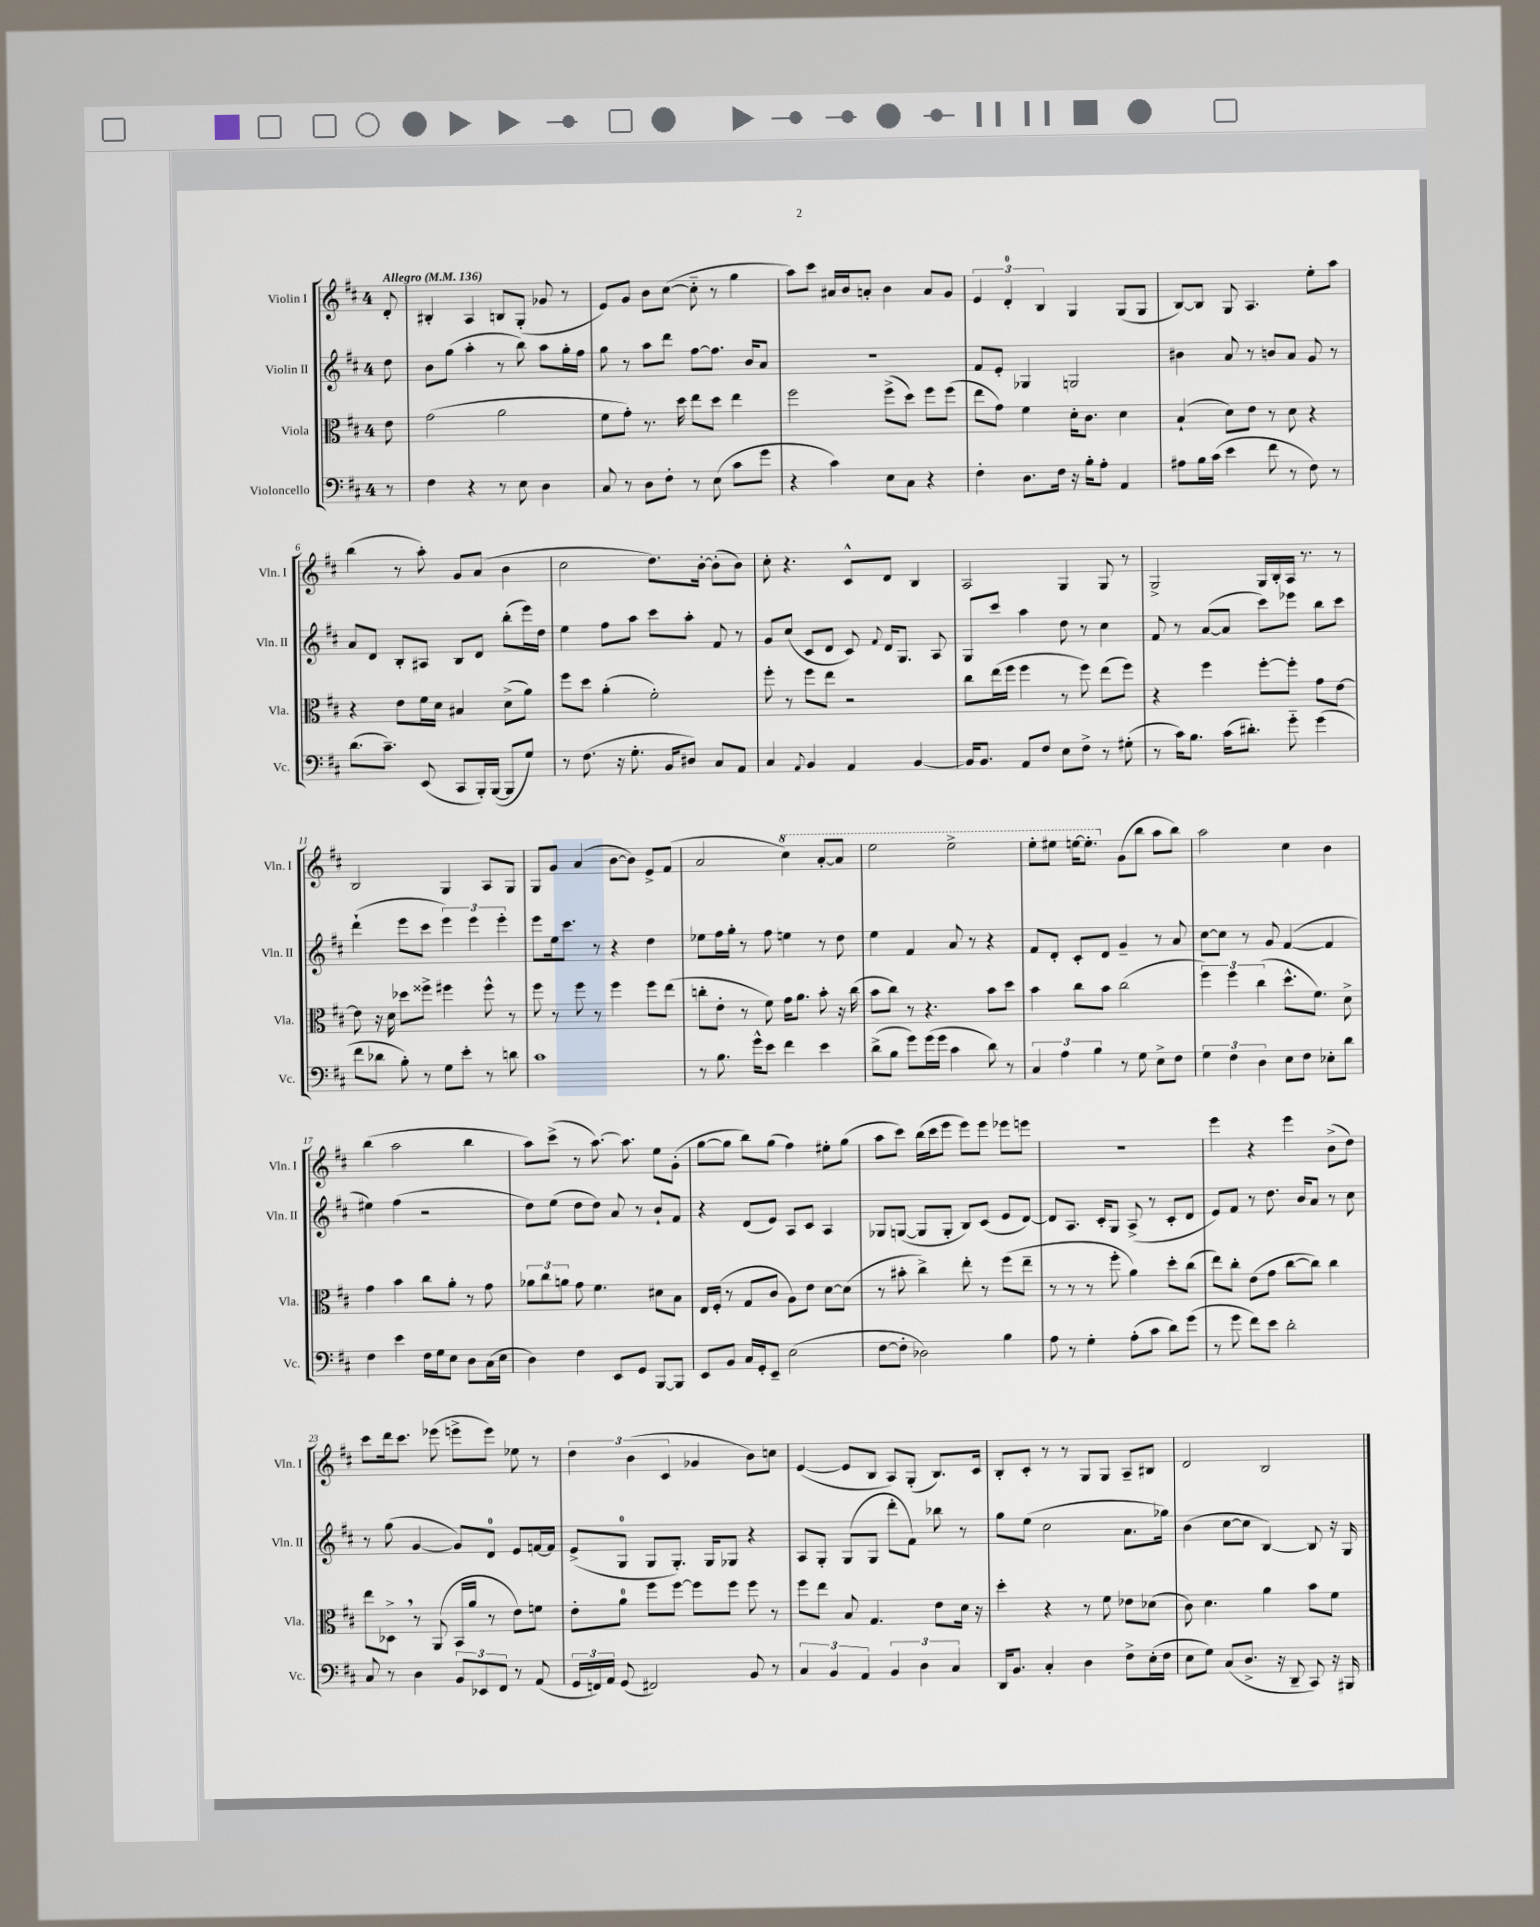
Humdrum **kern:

**kern	**kern	**kern	**kern
*part4	*part3	*part2	*part1
*staff4	*staff3	*staff2	*staff1
*I"Violoncello	*I"Viola	*I"Violin II	*I"Violin I
*I'Vc.	*I'Vla.	*I'Vln. II	*I'Vln. I
*clefF4	*clefC3	*clefG2	*clefG2
*k[f#c#]	*k[f#c#]	*k[f#c#]	*k[f#c#]
*M4/4	*M4/4	*M4/4	*M4/4
*MM136	*MM136	*MM136	*MM136
=	=	=	=
!	!	!	!LO:TX:a:B:t=Allegro
8r	8e\	8dd\	8d'/
=1	=1	=1	=1
4F#\	(2g\	8b\L	4B#X'/
.	.	(8gg\J	.
4r	.	4aa'\	4A/
8r	2a\	8r	8Bn/L
8E\	.	8bb\)	(8G'/J
4D\	.	8aa\L	8g-X/
.	.	16gg'\L	8r
.	.	16ff#\JJ	.
=2	=2	=2	=2
8C#/	8f#\L	8gg\	8e/L)
8r	8g'\J)	8r	8g/J
8D\L	8.r	8aa\L	8b\L
8F#'\J	.	8ddd\J	([8cc#\J
.	16dd\	.	.
8r	8ee\L	[8ff#\L	8cc#\]
(8E\	8dd\J	8.ff#\J]	8r
8c#\L	4ee\	.	4gg\
.	.	16b/KL	.
8g\J	.	8a/J	.
=3	=3	=3	=3
4r	2ff#\	1r	8aa\L)
.	.	.	8ccc#\J
4c#\)	.	.	16a#X/LL
.	.	.	16b/J
.	.	.	8an'/J
8E\L	(8ff#^\L	.	4b\
8C#\J	8dd\J)	.	.
4r	8ff#\L	.	8a/L
.	(8ff#\J	.	8g/J
=4	=4	=4	=4
4F#'\	8ee\L	8f#/L	6e/
.	8g\J)	8e'/J	.
.	.	.	6d'/
8.D\L	4f#\	4G-X/	.
.	.	.	6B/
16F#\Jk	.	.	.
16r	16d'\KL	2Gn/	4G/
16B'\KL	8.c#\J	.	.
8A'\J	.	.	.
4AA/	4d\	.	(8G/L
.	.	.	8G/J
=5	=5	=5	=5
8A#X\L	(4B`/	4b#X\	[8B/L)
16B\L	.	.	8B/J]
(16c#\JJ	.	.	.
4e\	8d\L)	8a/	8G/
.	8e\J	8r	4.A/
8f#\	8r	8bn/L	.
8r	8d\	8a/J	.
8F#\)	4r	8g/	8ee'\L
8r	.	8r	8aa\J
!!LO:LB:g=z
=6	=6	=6	=6
(8.d\L	4r	8a/L	(4bb\
.	.	8d/J	.
8.c#~\J)	.	.	.
.	8e\L	8B'/L	8r
(8EE/	16f#\L	8A#X/J	8aa'\)
.	16d\JJ	.	.
8CC#/L	4B#X/	8B/L	8g/L
16BBB'/L)	.	8d/J	(8a/J
([16BBB/JJ	.	.	.
8BBB/L]	(8d^\L	(8bb'\L	4b\
8G/J)	8a\J)	16eee\L)	.
.	.	16dd\JJ	.
=7	=7	=7	=7
8r	8ff#\L	4ee\	2cc#\
(8.F#\	8dd\J	.	.
.	(4a'\	8ff#\L	.
16r	.	.	.
8.G'\	.	8aa\J	.
.	2f#'\)	8ccc#\L	8.dd\L)
16BB/KL	.	.	.
8D#X/J)	.	8aa'\J	.
.	.	.	[16b'\Jk
8C#/L	.	8f#/	(8b'\L]
8AA/J	.	8r	8b\J)
=8	=8	=8	=8
4C#/	8ff#'\	8g/L	8cc#'\
.	8r	(8cc#/J	4.r
8qqAA/	.	.	.
4BB/	8ff#\L	8c#/L	.
.	8ee\J	8d/J	.
4AA/	2r	8c#/)	8c#^^/L
.	.	8qqf#/	.
.	.	16d/KL	8d/J
.	.	8.G/J	.
[4BB/	.	.	4B/
.	.	8A/	.
=9	=9	=9	=9
16BB/KL]	8cc#\L	8G/L	2A/
8.BB/J	.	.	.
.	(16ee\L	8ccc#/J	.
.	16ff#\JJ	.	.
8AA/L	4ff#\	4aa\	.
8F#/J	.	.	.
8E\L	8r	8dd\	4G/
8F#^\J	8ff#\)	8r	.
8r	(8ee\L	4cc#\	8G/
(8G#X'\	8ff#\J)	.	8r
=10	=10	=10	=10
8r	4r	8f#/	2G^/
16c#\KL)	.	8r	.
8.B\J	.	.	.
.	4ff#\	([8a/L	.
(16c#\KL	.	8a/J]	.
8.d#X'\J)	.	.	.
.	[8ff#'\L	8ccc#\L)	16G/LL
.	.	.	16B'/
8g\	8ff#'\J]	8eee-X\J	16A/JJ
.	.	.	8.r
(4g\	8g\L	8bb\L	.
.	[8e\J	8ccc#\J	8r
!!LO:LB:g=z
=11	=11	=11	=11
8f#\L	8e\]	(4ddd`\	2B/
8d-X\J	16r	.	.
.	16d\	.	.
8B'\)	8dd-X\L	8eee\L	.
8r	8ff##X^\J	8ccc#\J	.
8G\L	4ff#X\	6eee\)	4G/
8e'\J	.	.	.
.	.	6eee\	.
8r	8ff#^^\	.	8A/L
.	.	6eee'\	.
8dn\	8r	.	8G/J
=12	=12	=12	=12
1c#	8ff#\	8eee\L	8G/L
.	8r	16ee\k	8g/J
.	.	8.ccc#\J	.
.	8ff#\	.	(4a/
.	8r	8r	.
.	4ff#\	4r	[8b\L
.	.	.	8b\J])
.	8ff#\L	4dd\	8e^/L
.	(8ee\J	.	(8f#/J
=13	=13	=13	=13
8r	8ccn'\L	8ee-X\L	2a/
8.B\	8e'\J	16ff#\L	.
.	.	16gg'\JJ	.
.	8r	8r	.
16g^^\KL	.	.	.
8e\J	8f#\)	8ff#\	.
*	*	*	*8va
4f#\	16g\KL	4een\	4ccc#\)
.	8.a\J	.	.
4e\	8b'\	8r	[8aa'/L
.	16r	8dd\	8aa/J]
.	(16cc\	.	.
=14	=14	=14	=14
(8d^\L	8b\L	4ee\	2eee\
8B\J	8cc#\J)	.	.
8g\L)	8r	4f#/	.
(16g\L	4.r	.	.
16g\JJ	.	.	.
4c#\	.	8a/	2eee^\
.	.	8r	.
8d\)	8b\L	4r	.
8r	8dd\J	.	.
=15	=15	=15	=15
6C#/	4b\	8f#/L	8eee'\L
.	.	8d'/J	8eee#X\J
6A\	.	.	.
.	8cc#\L	8c#'/L	[16eeen\KL
.	.	.	8.eee'\J]
6B\	.	.	.
.	8b\J	8d/J	.
*	*	*	*X8va
8r	(2cc#\	4g~/	(8g\L
8G\	.	.	8bb\J
8E^\L	.	8r	8aa\L
8F#\J	.	8a/	8bb\J)
=16	=16	=16	=16
6G\	6ff#\)	[8cc#\L	2aa\
.	.	8cc#\J]	.
6F#\	6ff#\	.	.
.	.	8r	.
6D\	(6cc#\	.	.
.	.	8g/	.
8E\L	8.dd^^\L	([4f#/	4cc#\
8F#\J	.	.	.
.	8.f#\J)	.	.
8E-X'\L	.	4f#/]	4b\
8d\J	8d^\	.	.
!!LO:LB:g=z
=17	=17	=17	=17
4F#\	4g\	4ee#X\)	(4bb\
4e\	4b\	(4ff#\	2aa\
16F#\LL	8cc#\L	2r	.
16G\J	.	.	.
8E\J	8a'\J	.	.
8D\L	8r	.	4bb\
(16C#\L	8g\	.	.
16E\JJ	.	.	.
=18	=18	=18	=18
4D\)	12a-X\L	8dd\L)	8aa\L)
.	12cc#\	.	.
.	.	(8ee\J	(8ccc#^\J
.	12an\J	.	.
4F#\	8g\	8dd\L	8r
.	4.f#\	8dd\J)	[8.aa\)
8EE/L	.	8a/	.
.	.	.	8.aa\]
8GG/J	.	8r	.
[8BBB/L	8d#X\L	8b`/L	8ee\L
8BBB/J]	8B\J	8f#/J	(8g'\J
=19	=19	=19	=19
8EE/L	16E/LL	4r	[8gg\L
.	(16F#'/JJ	.	.
8BB/J	8r	.	8gg\J]
16C#/LL	8G/L	(8d/L	8bb\L)
16GG'/J	.	.	.
8EE~/J	8c#/J	8e/J)	(8gg\J
(2E\	8A\L)	8A/L	4ff#\)
.	8e\J	8c#/J	.
.	[8d\L	4A/	8ee#X'\L
.	(8d\J]	.	(8gg\J
=20	=20	=20	=20
[8F#\L	8r	8G-X/L	8aa\L
8F#'\J]	8b#X'\	([8Gn/J	8ccc#\J)
2D-X\)	4cc#^\)	8G/L]	(16bb\LL
.	.	.	16ccc#\J
.	.	8G'/J	8eee\J
.	8ee'\	8B/L)	8eee\L)
.	8r	(8c#/J	8eee\J
4B\	(8ff#\L	8e/L	8eee-X\L
.	8ee~\J	[8d/J)	8eeen\J
=21	=21	=21	=21
8A\	8r	8d/L]	1r
8r	8r	8.A/J	.
4G'\	8r	.	.
.	.	16c#'/KL	.
.	8ff#'\	8G/J	.
(8A'\L	4a\)	(8A^/	.
8c#\J	.	8r	.
8d\L)	8dd'\L	8c#'/L	.
(8g\J	(8cc#\J	8d/J	.
=22	=22	=22	=22
8r	8ee\L)	8e/L)	4eee\
8g\	8cc#'\J	8f#/J	.
8f#\L)	(8e\L	8r	4r
8e\J	8g\J	8.dd\	.
2d'\	[8cc#\L	.	4eee\
.	.	16b/KL	.
.	8cc#\J])	8a/J	.
.	4cc#\	8r	(8b^\L
.	.	8cc#\	8dd\J)
!!LO:LB:g=z
=23	=23	=23	=23
8C#/	8ee\L	8r	8ccc#\L
8r	8D-X^,\J	(8gg\	16ddd\k
.	.	.	8.ccc#\J
4D\	8r	[4g/	.
.	(8AA/	.	(8eee-X\
12BB/L	16BB/LL	8g/L])	8eeen^\L
.	16a/JJ	.	.
12EE-X/	.	.	.
.	8r	8d/J	8eee\J)
12FF#/J	.	.	.
8r	8e\L)	8e/L	8ee-X\
(8AA/	8fn\J	[16fn/L	8r
.	.	16f/JJ]	.
=24	=24	=24	=24
24GG/LL	8e'\L	(8e^/L	6dd\
24FFn/)	.	.	.
24AA/JJ	.	.	.
(8GG/	8a\J	8G/J	.
.	.	.	(6b\
2FF#X/)	8ff#\L	8G/L	.
.	.	.	6c#/
.	[8ff#\J	8.G'/J)	.
.	8ff#\L]	.	4g-X/
.	.	16G/KL	.
.	8ff#\J	8G-X/J	.
8BB/	8ff#\	4r	8b\L)
8r	8r	.	8ccn\J
=25	=25	=25	=25
6C#/	8ff#\L	8A/L	([4e/
.	8ee\J	8G'/J	.
6BB/	.	.	.
.	8B/	(8G/L	8e/L]
6AA/	.	.	.
.	4.G/	8G/J	8B/J
6BB/	.	8ddd'\L	8A/L)
.	.	8f#\J)	(8G'/J
6D\	.	.	.
.	8e\L	8bb-X\	8.B/L)
6C#/	.	.	.
.	16d\Jk	8r	.
.	16r	.	16c#/Jk
=26	=26	=26	=26
16DD/KL	4dd'\	8gg\L	8B'/L
8.BB/J	.	.	.
.	.	(8ee\J	8c#'/J
4C#'/	4r	2cc#\	8r
.	.	.	8r
4D\	8r	.	8G/L
.	8f#\	.	8G/J
8F#^\L	8e-X\L	8.a\L	8A~/L
(16E'\L	(8d-X\J	.	8B#X/J
16F#\JJ	.	16gg-X\Jk)	.
=27	=27	=27	=27
8E\L	8c#\)	(4b\	2d/
8G\J)	4.d\	.	.
(8C#/L	.	[8cc#\L	.
8.D^/J	.	8cc#\J]	.
.	4a\	[4B/)	2B/
16r	.	.	.
8DD~/	.	.	.
8CC#/)	8b\L	8B/]	.
16r	8f#\J	16r	.
16BBB#X/	.	16G/	.
==	==	==	==
*-	*-	*-	*-
